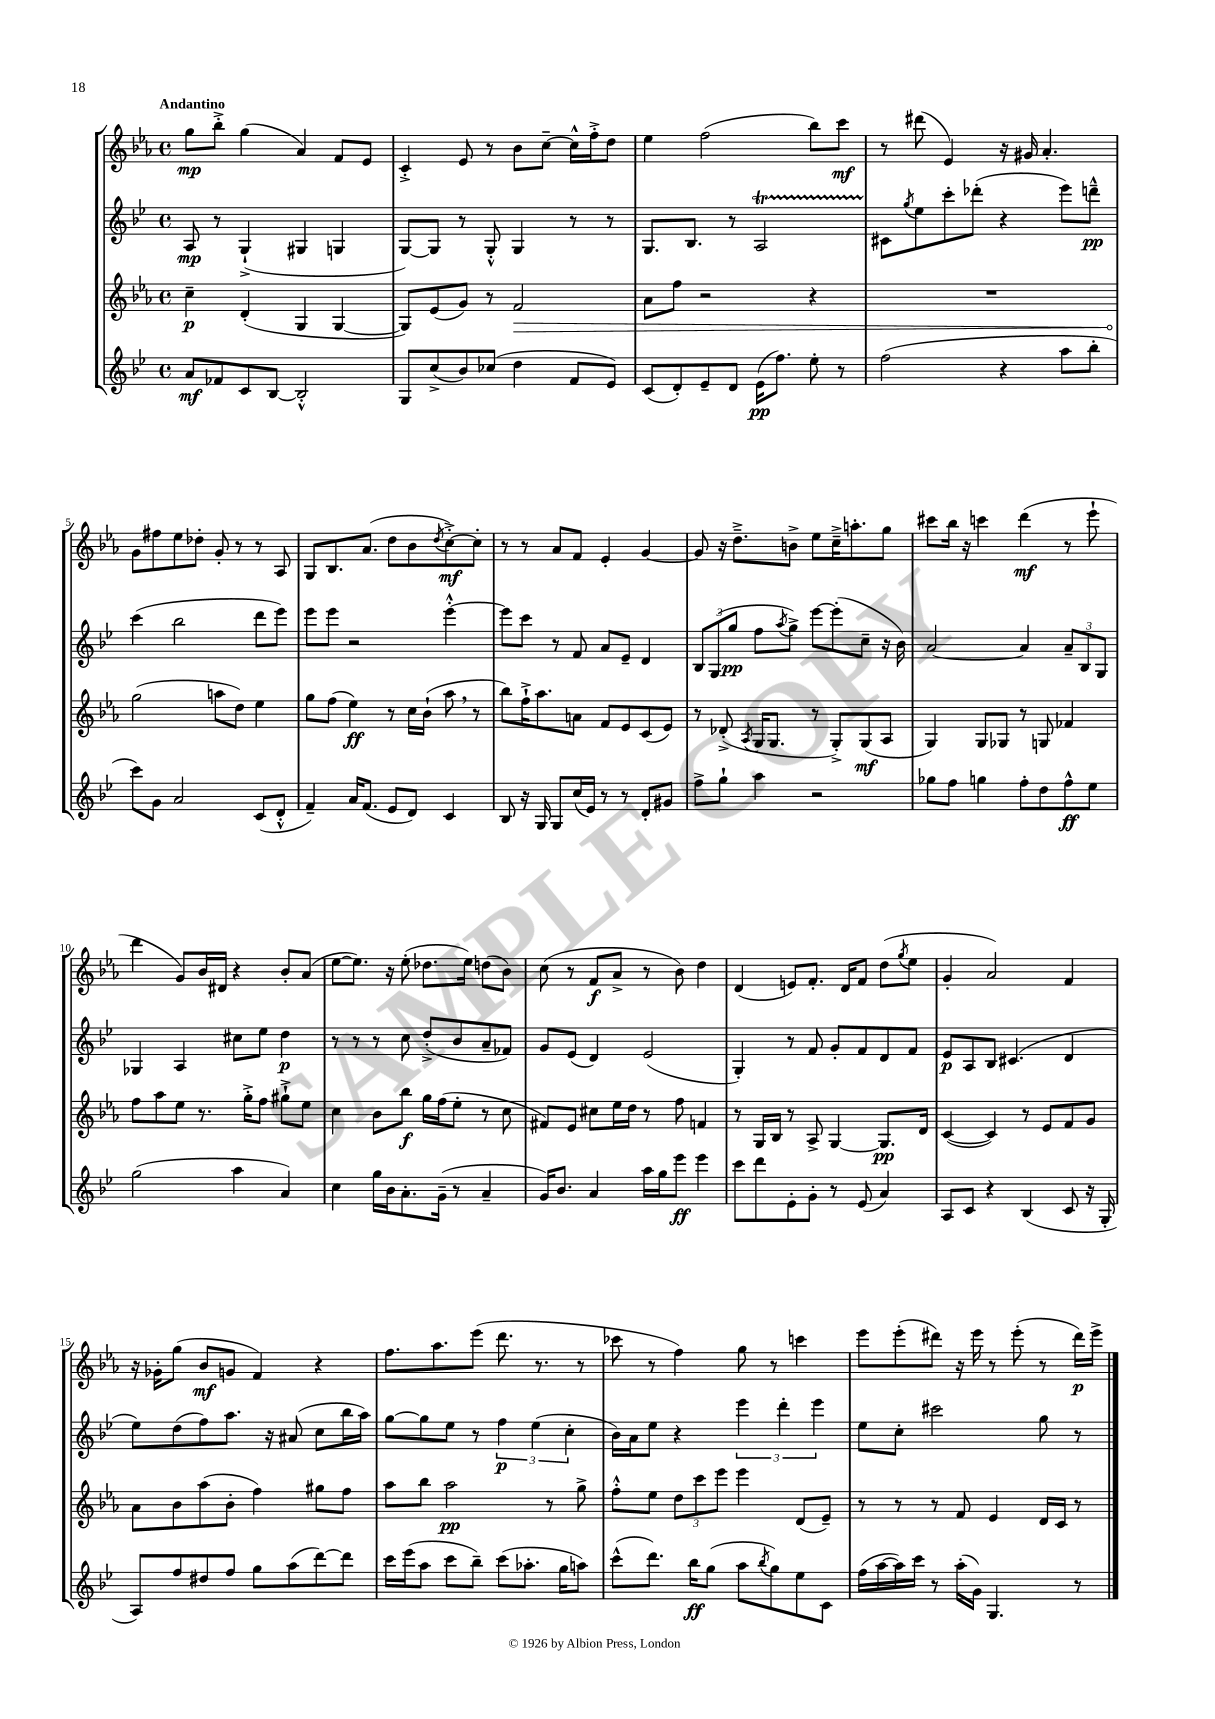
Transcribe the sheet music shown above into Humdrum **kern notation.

**kern	**kern	**kern	**kern
*staff4	*staff3	*staff2	*staff1
*clefG2	*clefG2	*clefG2	*clefG2
*k[b-e-]	*k[b-e-a-]	*k[b-e-]	*k[b-e-a-]
*M4/4	*M4/4	*M4/4	*M4/4
*met(c)	*met(c)	*met(c)	*met(c)
8a	4cc~	8A	8gg
8f-	.	8r	8bb-'^
8c	(4d'	(4G`^	(4gg
[8B-	.	.	.
2B-'^^]	4G	4G#	4a-)
.	[4G	4G	8f
.	.	.	8e-
=	=	=	=
8G	8G])	[8G)	4c'^
(8cc^	(8e-	8G]	.
8b-)	8g)	8r	8e-
(8cc-	8r	8G'^^	8r
4dd	2f	4G	8b-
.	.	.	[8cc~
8f	.	8r	16cc^^]
.	.	.	16ff'^
8e-)	.	8r	8dd
=	=	=	=
(8c	8a-	8.G	4ee-
8d')	8ff	.	.
.	.	8.B-	.
8e-~	2r	.	(2ff
8d	.	8r	.
(16e-	.	2A	.
8.ff)	.	.	.
8ee-'	4r	.	8bb-)
8r	.	.	8ccc
=	=	=	=
(2ff	1r	8c#	8r
.	.	8qgg	.
.	.	8ee-	(8ddd#
.	.	8ccc'	4e-)
.	.	(8ddd-'	.
4r	.	4r	16r
.	.	.	16g#
.	.	.	4.a-'
8aa	.	8eee-)	.
8bb-'	.	8ddd~^^	.
=	=	=	=
8ccc)	(2gg	(4ccc	8g
8g	.	.	8ff#
2a	.	2bb-	8ee-
.	.	.	8dd-'
.	8aa	.	8g'
.	8dd)	.	8r
(8c	4ee-	8ddd	8r
8d'^^	.	8eee-)	8A-
=	=	=	=
4f~)	8gg	8eee-	8G
.	(8ff	8eee-	8.B-
16a	4ee-)	2r	.
(8.f	.	.	(8.a-
8e-	8r	.	8dd
8d)	16cc	.	8b-
.	(16b-`	.	.
.	.	.	8qdd
4c	8aa-	[4eee-'^^	[8cc'^)
.	8r	.	8cc']
=	=	=	=
8B-	8bb-)	8eee-]	8r
16r	16ff`^	8ccc	8r
16G	8.aa-	.	.
8G	.	8r	8a-
(16cc	8a	8f	8f
16e-)	.	.	.
8r	8f	8a	4e-'
8r	8e-	8e-~	.
8d'	(8c	4d	[4g
8g#	8e-)	.	.
=	=	=	=
8ff^	8r	12B-	8g]
.	.	(12G	.
8gg`	(8d-'^	.	16r
.	.	12gg	.
.	.	.	8.dd~^
.	8qA-	.	.
4aa	16G	8ff	.
.	8.G	.	.
.	.	8qaa	.
.	.	8gg^)	8b^
2r	8r	[8eee-	8ee-
.	8G'^)	(8eee-']	16cc~^
.	.	.	8.aa'
.	(8G	8cc~	.
.	8A-	16r	8gg
.	.	16b-)	.
=	=	=	=
8gg-	4G)	[2a	8ccc#
8ff	.	.	16bb-
.	.	.	16r
4gg	8G	.	4ccc
.	8G-	.	.
8ff'	8r	4a]	(4ddd
8dd	8G	.	.
8ff^^	4f-	12a~	8r
.	.	12B-	.
8ee-	.	.	8eee-`
.	.	12G	.
=	=	=	=
(2gg	8ff	4G-	4ddd
.	8aa-	.	.
.	8ee-	4A	8g)
.	8.r	.	16b-
.	.	.	16d#
4aa	.	8cc#	4r
.	16gg'^	.	.
.	8ff	8ee-	.
4a)	8gg#`^	4dd	8b-'
.	8ee-	.	(8a-
=	=	=	=
4cc	4cc	8r	[8ee-
.	.	8r	8.ee-])
16gg	8b-	8r	.
16b-	.	.	16r
8.a'	8bb-	8cc	(8ee-'
.	16gg	(8dd'^	8.dd-
(16g~	(16ff	.	.
8r	8ee-'	8b-	.
.	.	.	16ee-)
4a~	8r	8a~	(8dd
.	8cc	8f-)	8b-)
=	=	=	=
16g)	8f#)	8g	(8cc
8.b-	.	.	.
.	8e-	(8e-	8r
4a	8cc#	4d)	8f
.	16ee-	.	8a-^
.	16dd	.	.
16aa	8r	(2e-	8r
16gg	.	.	.
8eee-	8ff	.	8b-)
4eee-	4f	.	4dd
=	=	=	=
8ccc	8r	4G')	(4d
8ddd	16G	.	.
.	16B-	.	.
8e-'	8r	8r	8e)
8g'	8A-^	8f	8.f'
8r	[4G	8g'	.
.	.	.	16d
(8e-	.	8f	8f
4a)	8.G]	8d	(8dd
.	.	.	8qgg
.	.	8f	8ee-
.	16d	.	.
=	=	=	=
8A	([4c	8e-	4g'
8c	.	8A	.
4r	4c])	8B-	2a-)
.	.	(4.c#	.
(4B-	8r	.	.
.	8e-	.	.
8c	8f	4d	4f
16r	8g	.	.
16G'	.	.	.
=	=	=	=
8A)	8a-	8ee-)	16r
.	.	.	16g-'
8ff	8b-	(8dd	(8gg
8dd#	(8aa-	8ff)	8b-
8ff	8b-'	8.aa	8g
8gg	4ff)	.	4f)
.	.	16r	.
(8aa	.	(8a#	.
[8ddd)	8gg#	8cc	4r
8ddd]	8ff	16bb-	.
.	.	16aa)	.
=	=	=	=
16ccc	8aa-	[8gg	8.ff
(16eee-	.	.	.
8aa	8bb-	8gg]	.
.	.	.	8.aa-
8ccc	2aa-	8ee-	.
8bb-~)	.	8r	(8eee-
(8ccc	.	6ff	8.ddd
8.aa-'	.	.	.
.	.	(6ee-	.
.	.	.	8.r
.	8r	.	.
16gg	.	.	.
.	.	6cc'	.
8aa)	8gg^	.	8r
=	=	=	=
(8ccc^^	8ff'^^	16b-)	8ccc-
.	.	16a	.
8.ddd)	8ee-	8ee-	8r
.	12dd	4r	4ff)
16bb-	.	.	.
.	12ccc	.	.
(8gg	.	.	.
.	12eee-	.	.
8aa	4eee-	6eee-	8gg
8qbb-	.	.	.
8gg)	.	.	8r
.	.	6ddd'	.
8ee-	(8d	.	4ccc
.	.	6eee-	.
8c	8e-~)	.	.
=	=	=	=
(16ff	8r	8ee-	8eee-
[16aa	.	.	.
16aa])	8r	8cc'	(8eee-'
16ccc	.	.	.
8r	8r	2ccc#	8ddd#)
(16aa'	8f	.	16r
16g)	.	.	16eee-
4.G	4e-	.	8r
.	.	.	(8eee-'
.	16d	8gg	8r
.	16c	.	.
8r	8r	8r	16ddd#)
.	.	.	16eee-^
==	==	==	==
*-	*-	*-	*-
